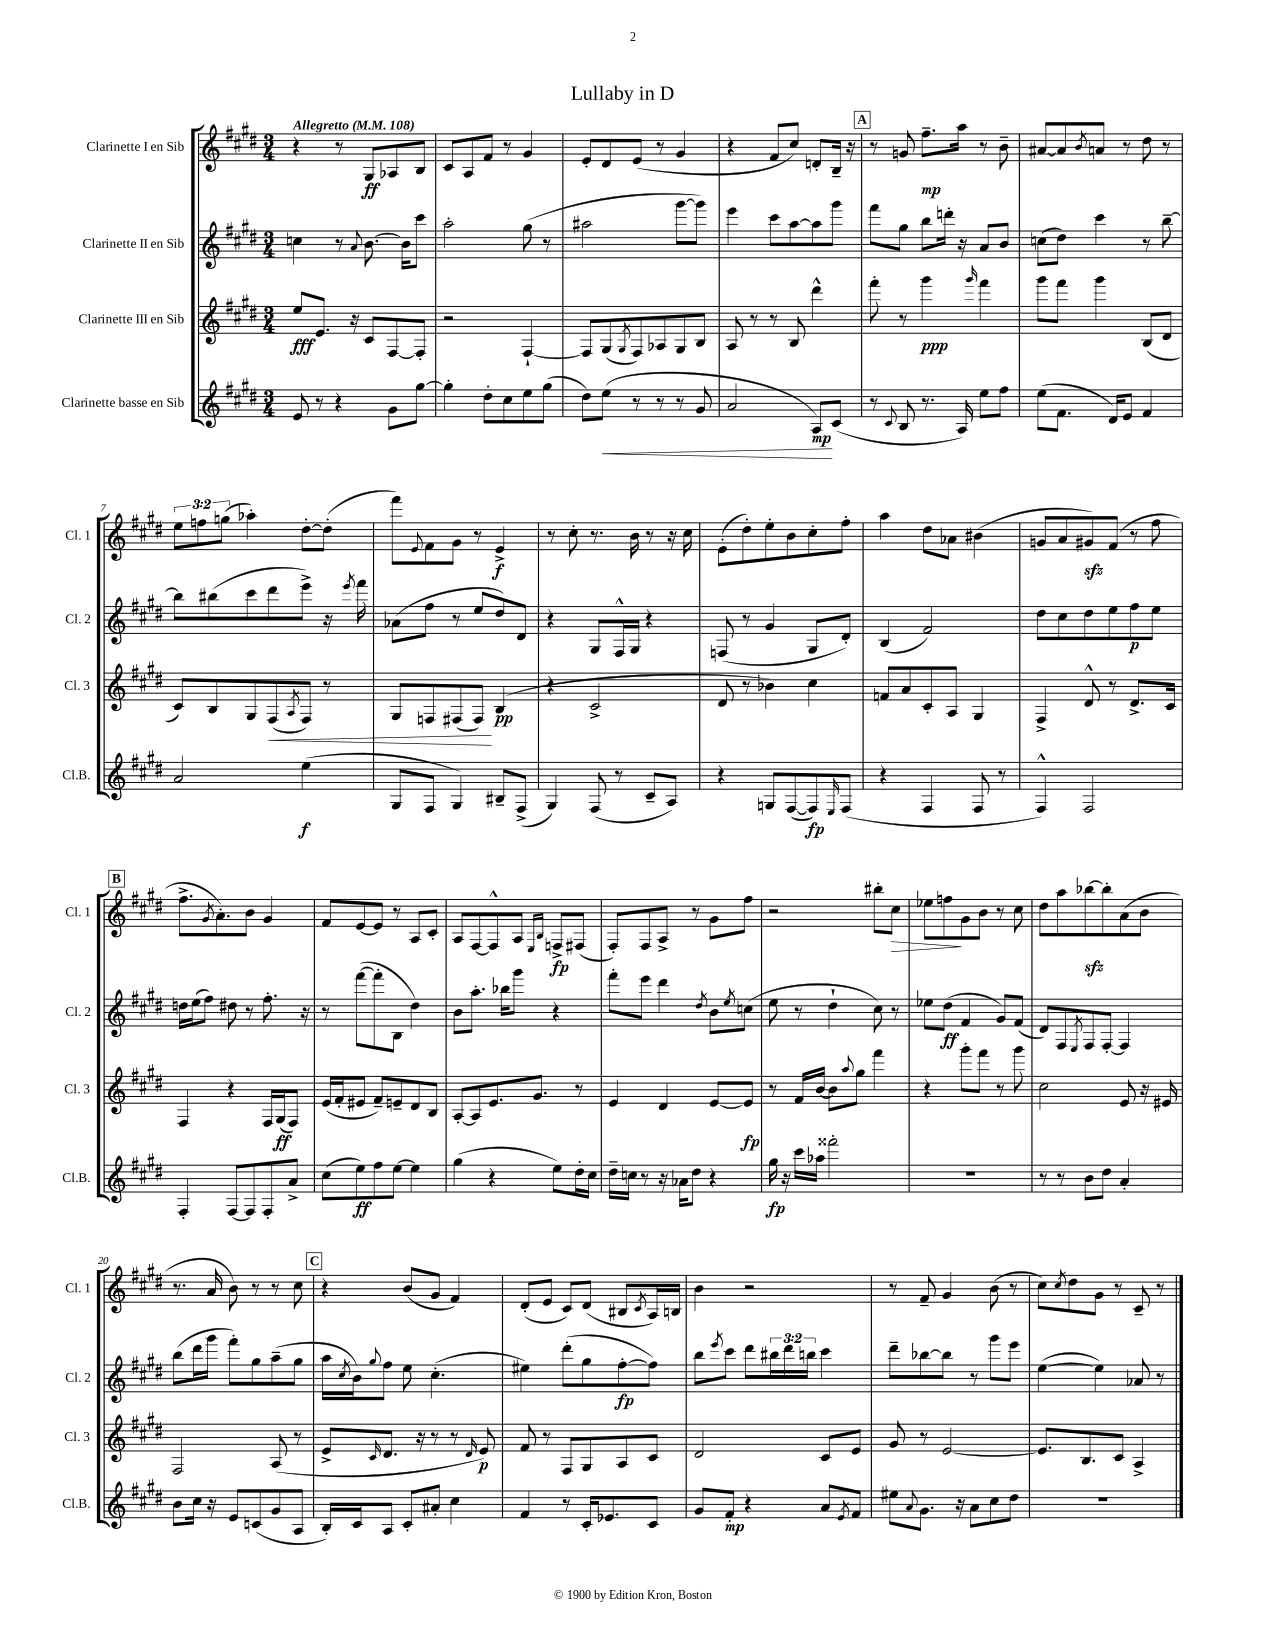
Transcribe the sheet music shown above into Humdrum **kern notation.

**kern	**kern	**kern	**kern
*staff4	*staff3	*staff2	*staff1
*clefG2	*clefG2	*clefG2	*clefG2
*k[f#c#g#d#]	*k[f#c#g#d#]	*k[f#c#g#d#]	*k[f#c#g#d#]
*M3/4	*M3/4	*M3/4	*M3/4
*MM108	*MM108	*MM108	*MM108
8e/	8ee/L	4cc\	4r
8r	8.e/J	.	.
4r	.	8r	8r
.	16r	.	.
.	.	8qqa/	.
.	8c#/L	[8.b\	8G#/L
8g#\L	[8F#/	.	8A-/
.	.	16b\]LK	.
[8gg#\J	8F#'/]J	8ccc#\J	8B/J
=	=	=	=
4gg#'\]	2r	2aa'\	8c#/L
.	.	.	8A/
8dd#'\L	.	.	8f#/J
8cc#\	.	.	8r
8ee\	[4F#`/	(8gg#\	4g#/
(8gg#\J	.	8r	.
=	=	=	=
8dd#\L)	8F#/]L	2aa#\	8e'/L
(8ee\J	(8G#/	.	8d#/
.	8qG#/	.	.
8r	8F#/)	.	(8e/J
8r	8A-/	.	8r
8r	8G#/	[8ggg#\L	4g#/
8g#/	8B/J	8ggg#\]J)	.
=	=	=	=
2a/	8A/	4eee\	4r
.	8r	.	.
.	8r	8ccc#\L	8f#/L
.	8B/	[8aa\	8cc#/J)
8A/L)	4ddd#^^\	8aa\]	8d'/L
(8c#/J	.	8ggg#\J	16B~/Jk
.	.	.	16r
=	=	=	=
8r	8fff#'\	8fff#\L	8r
8qqc#/	.	.	.
8B/	8r	8gg#\J	8g/
8.r	4ggg#\	8bb\L	8.ff#~\L
.	.	16ddd'\Jk	.
16A/)	.	16r	16aa\Jk
.	16qqggg#/	.	.
8ee\L	4fff#\	8a/L	8r
8ff#\J	.	8b/J	8b~\
=	=	=	=
(8ee\L	8ggg#\L	(8cc\L	[8a#/L
8.f#\J	8fff#\J	8dd#\J)	8a#/]
.	.	.	8qb/
.	4ggg#\	4ccc#\	8a/J
16d#/LK)	.	.	.
8e/J	.	.	8r
4f#/	(8B/L	8r	8dd#\
.	8d#/J	[8bb~\	8r
=	=	=	=
2a/	8c#/L)	8bb\]L	12ee\L
.	.	.	12ff\
.	8B/	(8bb#\	.
.	.	.	(12gg\J
.	8G#/	8ccc#\	4aa-'\)
.	(8F#/	8ddd#\	.
.	8qA/	.	.
(4ee\	8F#/J)	8eee^\J)	[8dd#'\L
.	8r	16r	(8dd#'\]J
.	.	8qeee/	.
.	.	16fff#\	.
=	=	=	=
8G#/L	8G#/L	(8a-\L	8fff#\L)
.	.	.	8qqe/
8F#/J	8F/	8ff#\J	8f#\
4G#/)	(8F#/	8r	8g#\J
.	8F#/J)	8ee/L	8r
8B#~/L	(4B/	8dd#/)	4e^/
(8F#^/J	.	8d#/J	.
=	=	=	=
4G#/)	4r	4r	8r
.	.	.	8cc#'\
(8F#/	2c#^/	8G#/L	8.r
8r	.	16F#^^/L	.
.	.	16G#/JJ	16b\
8c#~/L	.	4r	8r
8A/J)	.	.	16r
.	.	.	16cc#\
=	=	=	=
4r	8d#/	(8F/	(8e'\L
.	8r	8r	8dd#'\)
8G/L	4b-\)	4g#/	8ee'\
([8F#/	.	.	8b\
8F#/])	4cc#\	8G#/L	8cc#'\
16qqE/	.	.	.
(8F#/J	.	8d#'/J)	8ff#'\J
=	=	=	=
4r	8f/L	(4B/	4aa\
.	8a/	.	.
4F#/	8c#'/	2f#/)	8dd#\L
.	8A/J	.	8a-\J
8F#/	4G#/	.	(4b#\
8r	.	.	.
=	=	=	=
4F#^^/)	4F#^/	8dd#\L	8g/L
.	.	8cc#\	8a/
2F#/	8d#^^/	8dd#\	8g#/)
.	8r	8ee\	(8f#/J
.	8.d#^/L	8ff#\	8r
.	.	8ee\J	8ff#\
.	16c#/Jk	.	.
=	=	=	=
4F#'/	4F#/	16dd\LL	8.ff#^\L
.	.	(16ee\J	.
.	.	8ff#\J)	.
.	.	.	8qg#/
.	.	.	8.a'\)
[8F#/L	4r	8dd#\	.
8F#/]	.	8r	8b\J
8F#'/	16F#/LL	8.ff#'\	4g#/
.	(16G#/J	.	.
8a^/J	8F#/J)	.	.
.	.	16r	.
=	=	=	=
(8cc#\L	(16e/LL	8r	8f#/L
.	16f#'/J	.	.
8ee\)	8e#/J	([8fff#\L	[8e/
8ff#\	8f#~/L)	8fff#'\]	8e/]J
[8ee\J	8e~/	8B\J	8r
4ee\]	8d#/	4dd#\)	8A/L
.	8B/J	.	8c#'/J
=	=	=	=
(4gg#\	[8A'/L	8b\L	8A/L
.	8A/]	8.aa'\J	[8F#/
4r	8.e/	.	8F#^^/]
.	.	16bb-\LK	.
.	.	8ggg#\J	8A/J
.	8.g#/J	.	.
.	.	.	16qqE/LL
.	.	.	16qqB/JJ
8ee\L)	.	4r	8F^/L
16dd#'\L	8r	.	(8F#/J
16cc#\JJ	.	.	.
=	=	=	=
16dd#~\LL	4e/	8fff#'\L	8F#'/L)
16cc\JJ	.	.	.
8r	.	8eee\J	8F#/
16r	4d#/	4ddd#\	8A^/J
16a-\LK	.	.	.
8dd#\J	.	.	8r
.	.	8qdd#/	.
4r	[8e/L	8b\L	8g#\L
.	.	8qee/	.
.	8e/]J	(8cc\J	8ff#\J
=	=	=	=
16gg#\	8r	8ee\	2r
16r	.	.	.
16ccc#\LL	16f#/LL	8r	.
16aa-\JJ	[16b/JJ	.	.
2fff##'\	8b\]L	4dd#`\	.
.	8qqaa/	.	.
.	8gg#\J	.	.
.	4fff#\	8cc#\)	8bb#'\L
.	.	8r	8cc#\J
=	=	=	=
2.r	4r	8ee-\L	8ee-\L
.	.	(8dd#\J	8ff\
.	8ggg#'\L	4f#/	8g#\
.	8fff#\J	.	8b\J
.	8r	8g#/L)	8r
.	8ggg#\	(8f#/J	8cc#\
=	=	=	=
8r	2cc#\	8d#/L)	8dd#\L
8r	.	8F#/	8aa\
.	.	8qE/	.
8b\L	.	8F#/	[8bb-\
8dd#\J	.	[8F#'/J	8bb-'\]
4a'/	8e/	4F#/]	(8a\
.	16r	.	8b\J
.	16e#/	.	.
=	=	=	=
8b\L	2F#/	(8bb\L	8.r
16cc#\Jk	.	16ddd#\L	.
16r	.	16ggg#\JJ	16a/
8e/L	.	8fff#'\L)	8b\)
(8c/	.	8gg#\	8r
8g#/	(8A/	(8aa~\	8r
8A/J	8r	8gg#\J	8cc#\
=	=	=	=
16B'/LL)	8e^/L	16aa\LL	4r
.	.	8qcc#/	.
16c#/J	.	16b\J)	.
.	16qqc#/	8qqgg#/	.
8A/J	8.d#/J	8ff#\J	.
8c#'/L	.	8ee\	(8b/L
.	16r	.	.
8a#'/J	8r	(4.cc#'\	8g#/J
4cc#\	8r	.	4f#/)
.	16qqd#/	.	.
.	8e/)	.	.
=	=	=	=
4f#/	8f#/	4ee#\)	(8d#'/L
.	8r	.	8e/J
8r	8F#/L	(8ddd#'\L	8c#/L)
16c#'/LK	8G#/	8gg#\	(8d#/J
8.e-/	.	.	.
.	8A/	[8ff#'\	8B#/L
.	.	.	8qc#/
8c#/J	8c#/J	8ff#\]J)	16A/L)
.	.	.	16B/JJ
=	=	=	=
8g#/L	2d#/	8bb\L	4b\
.	.	8qeee/	.
8f#'/J	.	8ccc#\J	.
4r	.	8ddd#\L	2r
.	.	24bb#\L	.
.	.	24ddd#\	.
.	.	24bb\JJ	.
8a/L	8c#/L	4ccc#\	.
8qe/	.	.	.
8f#/J	8e/J	.	.
=	=	=	=
8ee#\L	8g#/	8ddd#~\L	8r
8qqa/	.	.	.
8.g#\J	8r	[8bb-\	8f#~/
.	[2e/	8bb-\]J	4g#/
16r	.	.	.
8a\L	.	8r	.
8cc#\	.	8ggg#\L	(8b\
8dd#\J	.	8eee\J	8r
=	=	=	=
2.r	8.e/]L	([4ee\	8cc#\L)
.	.	.	8qcc#/
.	.	.	8dd#\
.	8.B/	.	.
.	.	4ee\])	8g#\J
.	8c#/J	.	8r
.	4A^/	8a-/	8c#~/
.	.	8r	8r
==	==	==	==
*-	*-	*-	*-
